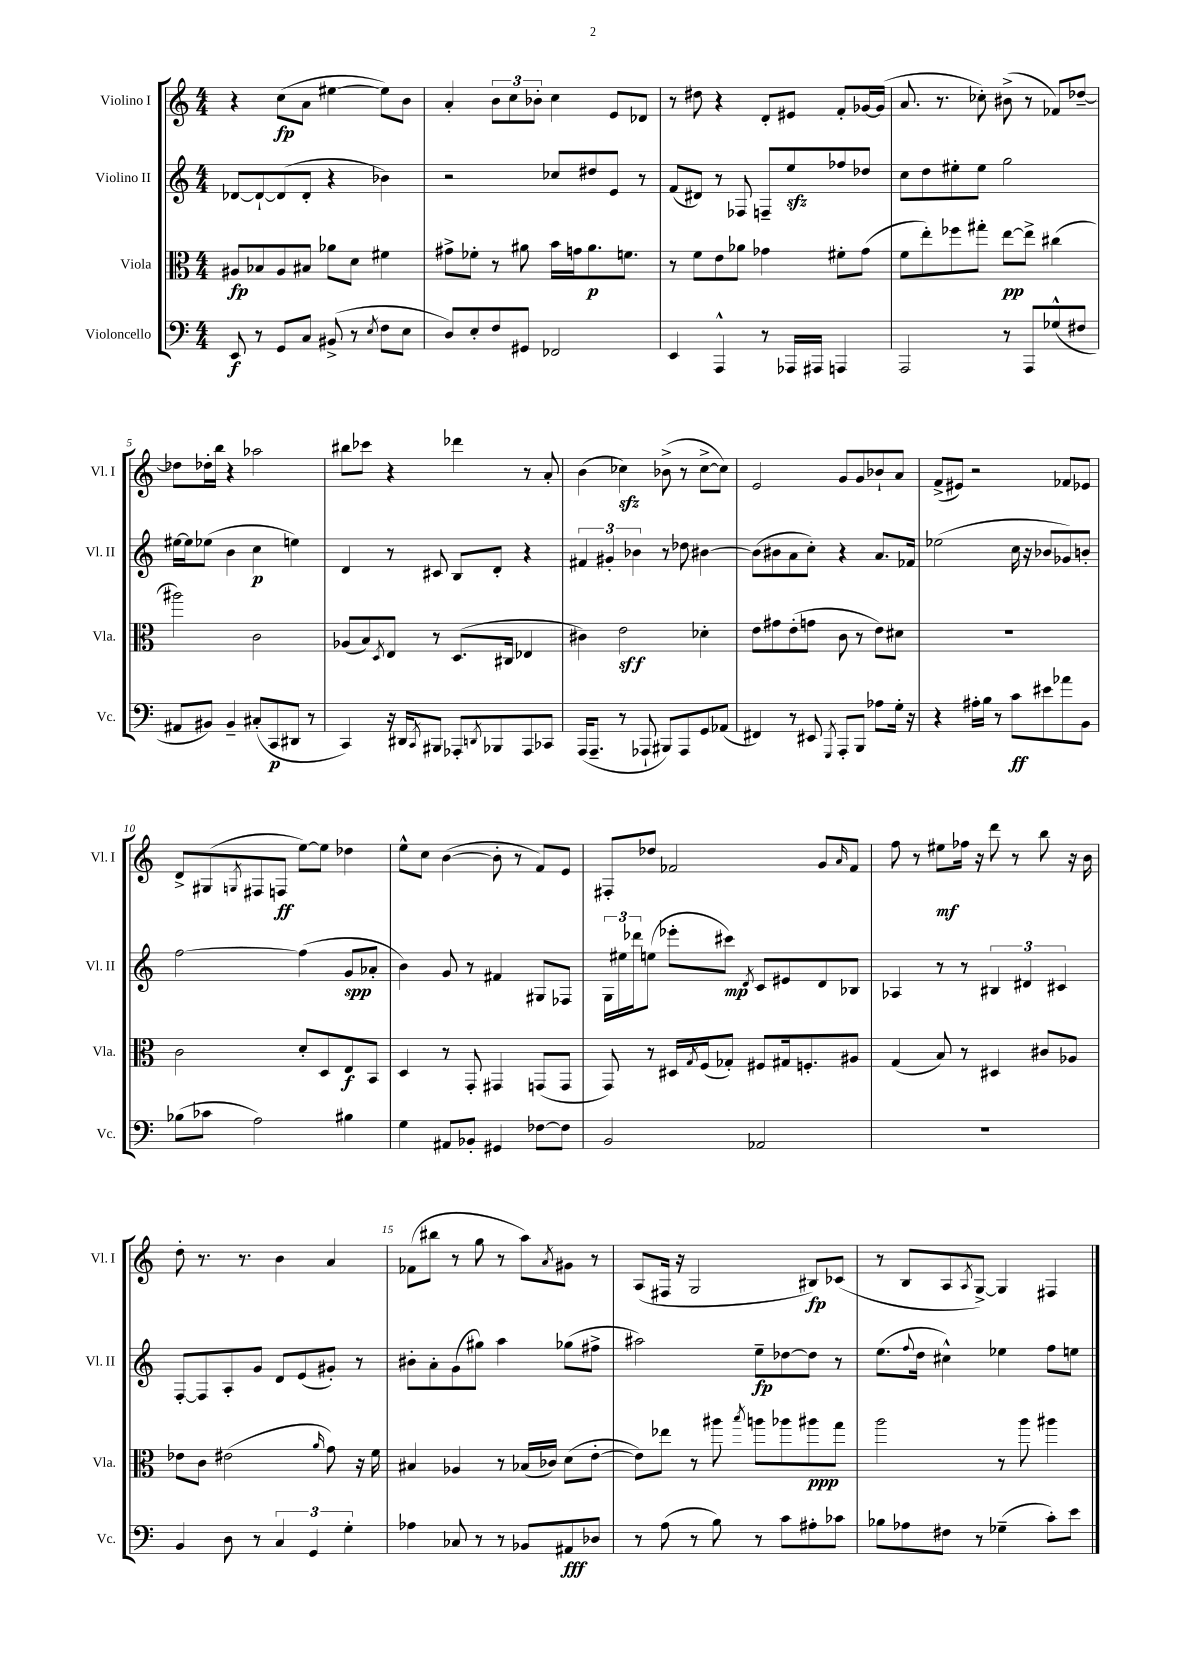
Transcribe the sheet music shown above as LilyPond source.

<<
\new StaffGroup <<
\new Staff = "s0" \with { instrumentName = "Violino I" shortInstrumentName = "Vl. I" } {
    \clef treble \key c \major \numericTimeSignature \time 4/4
    r4 c''8\fp( a'8 eis''4~ eis''8) b'8 |
    a'4-. \tuplet 3/2 { b'8 c''8 bes'8-. } c''4 e'8 des'8 |
    r8 dis''8 r4 d'8-. eis'8 f'8-. ges'16~ ges'16( |
    a'8. r8. ces''8-.) bis'8->( r8 fes'8) des''8~-- |
    des''8 des''16-. b''16 r4 aes''2 |
    bis''8 ces'''8 r4 des'''4 r8 a'8-. |
    b'4( ces''4\sfz) bes'8->( r8 ces''8~-> ces''8) |
    e'2 g'8 g'8 bes'8-! a'8 |
    f'8->( eis'8) r2 fes'8 ees'8 |
    d'8-> gis8( \acciaccatura { g8 } fis8 f8\ff e''8~) e''8 des''4 |
    e''8-^ c''8 b'4~( b'8-. r8 f'8) e'8 |
    fis8-. des''8 fes'2 g'8 \grace { a'16 } fes'8 |
    f''8 r8 eis''8\mf fes''16 r16 d'''8 r8 b''8 r16 b'16 |
    d''8-. r8. r8. b'4 a'4 |
    fes'8( bis''8 r8 g''8 r8 a''8) \acciaccatura { a'8 } gis'8 r8 |
    a8( fis16 r16 g2 bis8\fp) ces'8( |
    r8 b8 a8 \acciaccatura { a8 } g8~->) g4 fis4 \bar "|." |
}
\new Staff = "s1" \with { instrumentName = "Violino II" shortInstrumentName = "Vl. II" } {
    \clef treble \key c \major \numericTimeSignature \time 4/4
    des'8~ des'8~-! des'8( des'8-. r4 bes'4) |
    r2 ces''8 dis''8 e'8 r8 |
    f'8( dis'8) r8 fes8 f8-- e''8\sfz fes''8 des''8 |
    c''8 d''8 eis''8-. eis''8 g''2 |
    eis''16~ eis''16 ees''8( b'4 c''4\p e''4) |
    d'4 r8 cis'8 b8 d'8-. r4 |
    \tuplet 3/2 { fis'4 gis'4-. bes'4 } r8 des''8 bis'4~ |
    bis'8( bis'8 a'8 c''8-.) r4 a'8. fes'16 |
    ees''2( c''16 r16 bes'8 ges'8) b'8-. |
    f''2~ f''4( g'8\spp aes'8-. |
    b'4) g'8 r8 fis'4 gis8 fes8 |
    \tuplet 3/2 { g16 eis''16 des'''16 } e''8( ees'''8-. cis'''8\mp) \acciaccatura { d'8 } c'8 eis'8 d'8 bes8 |
    aes4 r8 r8 \tuplet 3/2 { bis4 dis'4 cis'4 } |
    f8~-. f8 a8-. g'8 d'8 e'8( gis'8-.) r8 |
    bis'8-. a'8-. g'8( gis''8) a''4 ges''8( fis''8-> |
    ais''2) e''8--\fp des''8~ des''8 r8 |
    e''8.( \appoggiatura { f''8 } d''16 cis''4-^) ees''4 f''8 e''8 \bar "|." |
}
\new Staff = "s2" \with { instrumentName = "Viola" shortInstrumentName = "Vla." } {
    \clef alto \key c \major \numericTimeSignature \time 4/4
    ais8\fp bes8 ais8 bis8 aes'8 d'8 fis'4 |
    gis'8-> fes'8-. r8 ais'8 b'16 g'16 ais'8.\p f'8. |
    r8 f'8 e'8 aes'8 ges'4 fis'8-. ges'8( |
    f'8 e''8-.) fes''8 gis''8-. e''8~\pp e''8-> cis''4( |
    ais''2) c'2 |
    aes8( b8) \acciaccatura { d8 } e8 r8 d8.( cis16 ees4 |
    cis'4) e'2\sff des'4-. |
    e'8 gis'8 e'8-.( g'8 c'8 r8 e'8) dis'8 |
    R1 |
    c'2 d'8-. d8 e8\f b,8 |
    d4 r8 g,8-. gis,4 g,8( g,8 |
    g,8) r8 dis16 \acciaccatura { g8 } f16( ges8-.) fis8 gis16 f8.-. ais8 |
    g4( b8) r8 dis4 cis'8 aes8 |
    ees'8 c'8 eis'2( \grace { a'16 } g'8) r16 f'16 |
    bis4 aes4 r8 bes16( ces'16) d'8( e'8~-. |
    e'8) ees''8 r8 ais''8 \acciaccatura { b''8 } a''8 aes''8 ais''8\ppp g''8 |
    a''2 r8 a''8 ais''4 \bar "|." |
}
\new Staff = "s3" \with { instrumentName = "Violoncello" shortInstrumentName = "Vc." } {
    \clef bass \key c \major \numericTimeSignature \time 4/4
    e,8\f r8 g,8 c8 bis,8->( r8 \acciaccatura { e8 } f8 e8 |
    d8) e8-. f8 gis,8 fes,2 |
    e,4 a,,4-^ r8 aes,,16 ais,,16 a,,4 |
    a,,2 r8 a,,8 ges8-^( fis8 |
    ais,8 bis,8) bis,4-- cis8-.( c,8\p dis,8 r8 |
    c,4) r16 dis,16 \acciaccatura { c,8 } bis,,8 aes,,8-. \acciaccatura { d,8 } bes,,8 aes,,8 ces,8 |
    a,,16( a,,8.-- r8 aes,,8-! bis,,8) aes,,8 g,8 aes,8( |
    fis,4) r8 eis,8 \acciaccatura { g,,8 } a,,8-. b,,8 aes8 g16-. r16 |
    r4 ais16-. b16 r8 c'8\ff eis'8 aes'8 b,8 |
    bes8( ces'8 a2) bis4 |
    g4 ais,8 bes,8-. gis,4 fes8~ fes8 |
    b,2 aes,2 |
    R1 |
    b,4 d8 r8 \tuplet 3/2 { c4 g,4 g4-. } |
    aes4 ces8 r8 r8 bes,8 ais,8\fff des8 |
    r8 a8( r8 b8) r8 c'8 ais8-. ces'8 |
    bes8 aes8 fis8 r8 ges4--( c'8-.) e'8 \bar "|." |
}
>>
>>
\layout { \context { \Score \override BarNumber.break-visibility = ##(#f #t #t) barNumberVisibility = #(every-nth-bar-number-visible 5) } }
